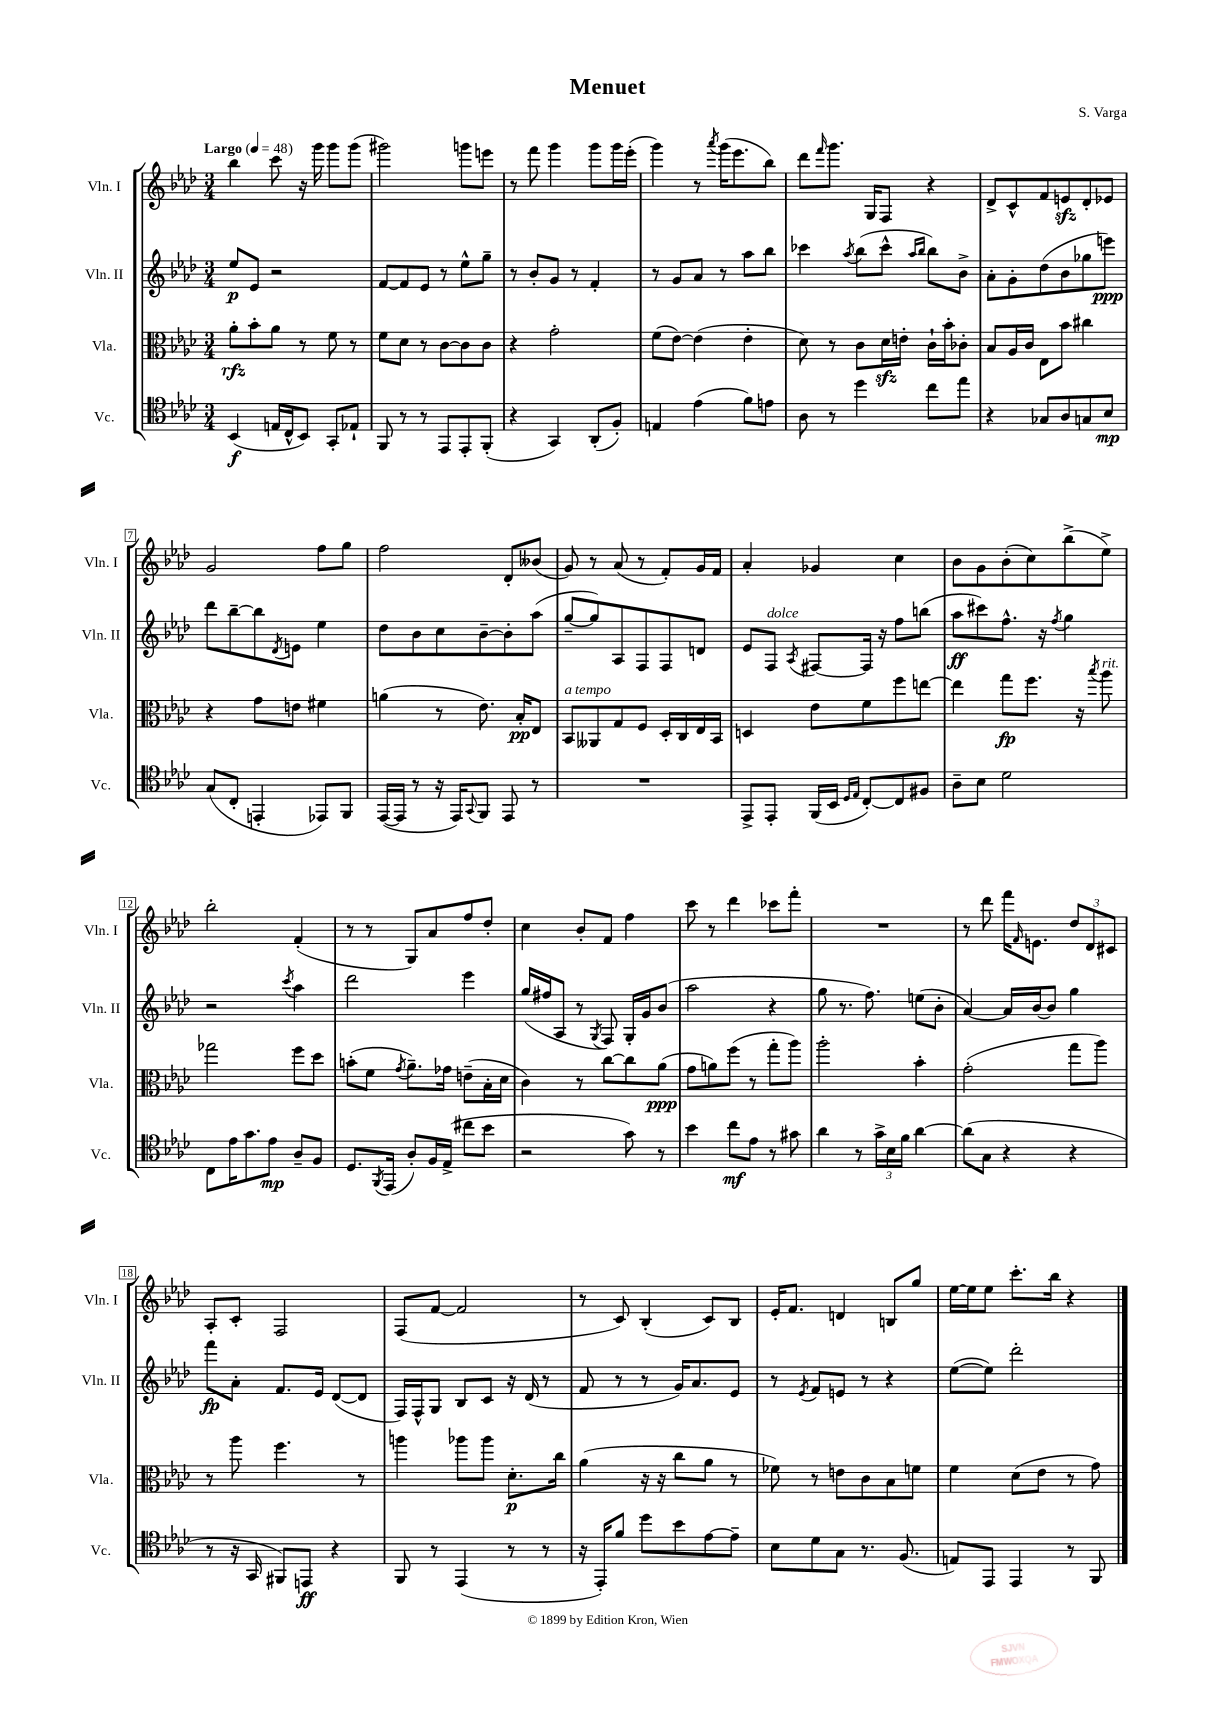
\header { title = "Menuet" composer = "S. Varga" }
<<
\new StaffGroup <<
\new Staff = "s0" \with { instrumentName = "Vln. I" shortInstrumentName = "Vln. I" } {
    \clef treble \key aes \major \numericTimeSignature \time 3/4 \tempo "Largo" 4 = 48
    bes''4 c'''8 r16 g'''16 g'''8 g'''8( |
    gis'''2) g'''8 e'''8 |
    r8 f'''8 g'''4 g'''8 g'''16 ees'''16-.( |
    g'''4) r8 \acciaccatura { aes'''8 } g'''16( ees'''8. bes''8) |
    des'''8 \grace { f'''16 } g'''8. g16 f8 r4 |
    des'8-> c'8-^ f'8 e'8\sfz des'8-. ees'8 |
    g'2 f''8 g''8 |
    f''2 des'8-. beses'8( |
    g'8) r8 aes'8( r8 f'8-.) g'16 f'16 |
    aes'4-. ges'4 c''4 |
    bes'8 g'8 bes'8-.( c''8) bes''8->( ees''8->) |
    bes''2-. f'4-.( |
    r8 r8 g8) aes'8 f''8 des''8-. |
    c''4 bes'8-. f'8 f''4 |
    c'''8 r8 des'''4 ces'''8 f'''8-. |
    R2. |
    r8 des'''8 f'''16 \grace { f'16 } e'8. \tuplet 3/2 { des''8 des'8 cis'8 } |
    aes8-. c'8-. f2 |
    f8( f'8~ f'2 |
    r8 c'8) bes4-.( c'8) bes8 |
    ees'16-. f'8. d'4 b8 g''8 |
    ees''16~ ees''16 ees''8 c'''8.-. bes''16 r4 \bar "|." |
}
\new Staff = "s1" \with { instrumentName = "Vln. II" shortInstrumentName = "Vln. II" } {
    \clef treble \key aes \major \numericTimeSignature \time 3/4
    ees''8\p ees'8 r2 |
    f'8~ f'8 ees'8 r8 ees''8-^ g''8-- |
    r8 bes'8-. g'8 r8 f'4-. |
    r8 g'8 aes'8 r8 aes''8 bes''8 |
    ces'''4 \acciaccatura { aes''8 } bes''8( ces'''8-^ \grace { aes''16 bes''16 } bes''8) bes'8-> |
    aes'8-. g'8-. des''8( bes'8 ges''8 e'''8\ppp) |
    des'''8 bes''8~-- bes''8 \acciaccatura { des'8 } e'8 ees''4 |
    des''8 bes'8 c''8 bes'8~-- bes'8-. aes''8( |
    g''8~-- g''8) aes8 f8 f8 d'8 |
    ees'8 f8^\markup { \italic "dolce" } \acciaccatura { aes8 } fis8~ fis16 r16 f''8 b''8( |
    aes''8\ff cis'''8) f''8.-^ r16 \acciaccatura { f''8 } g''4 |
    r2 \acciaccatura { c'''8 } aes''4 |
    des'''2 ees'''4 |
    g''16( fis''16 aes8 r8 \acciaccatura { g8 } f8) g16-. g'16 bes'8( |
    aes''2 r4 |
    g''8 r8. f''8.) e''8( bes'8-. |
    aes'4~) aes'16 bes'16~ bes'8 g''4 |
    f'''8\fp aes'8-. f'8. ees'16 des'8~( des'8 |
    f16) f16-^ g8 bes8 c'8 r16 des'16( r8 |
    f'8 r8 r8 g'16) aes'8. ees'8 |
    r8 \acciaccatura { ees'8 } f'8 e'8 r8 r4 |
    ees''8~( ees''8) des'''2-. \bar "|." |
}
\new Staff = "s2" \with { instrumentName = "Vla." shortInstrumentName = "Vla." } {
    \clef alto \key aes \major \numericTimeSignature \time 3/4
    aes'8-.\rfz bes'8-. aes'8 r8 f'8 r8 |
    f'8 des'8 r8 c'8~ c'8 c'8 |
    r4 g'2-. |
    f'8( ees'8~) ees'4( ees'4-. |
    des'8) r8 c'8 des'16\sfz e'16-. c'16-! bes'16-. ces'8-. |
    bes8 aes16 c'16 ees8 bes'8 cis''4 |
    r4 g'8 e'8 fis'4 |
    a'4( r8 ees'8.) bes16-.\pp ees8 |
    bes,8^\markup { \italic "a tempo" } aeses,8 g8 f8 des16-. c16 ees16 bes,16 |
    d4 ees'8 f'8 f''8 e''8~ |
    e''4 g''8\fp f''8. r16 \acciaccatura { bes''8 } aes''8^\markup { \italic "rit." } |
    ges''2 f''8 des''8 |
    b'8-.( f'8 \acciaccatura { g'8 } aes'8.--) ges'16 e'8--( bes16-. des'16 |
    c'4) r8 c''8~ c''8 aes'8\ppp( |
    g'8 a'8) f''8( r8 g''8-. aes''8) |
    aes''2-. bes'4-. |
    g'2-.( g''8 aes''8) |
    r8 aes''8 f''4. r8 |
    a''4 aes''8 aes''8 des'8.-.\p c''16 |
    aes'4( r16 r16 c''8 aes'8 r8 |
    fes'8) r8 e'8 c'8 bes8 f'8 |
    f'4 des'8( ees'8 r8 g'8) \bar "|." |
}
\new Staff = "s3" \with { instrumentName = "Vc." shortInstrumentName = "Vc." } {
    \clef tenor \key aes \major \numericTimeSignature \time 3/4
    bes,4\f( e16 c16-^ bes,8) g,8-. ees8-! |
    f,8 r8 r8 ees,8 ees,8-. f,8-.( |
    r4 g,4) aes,8-.( f8-.) |
    e4 ees'4( f'8) e'8 |
    aes8 r8 des''4 c''8 ees''8 |
    r4 ges8 aes8 g8 bes8\mp |
    g8( c8-. e,4-. ees,8) f,8 |
    ees,16~( ees,16 r8 r16 ees,16) \appoggiatura { g,8 } f,8 ees,8 r8 |
    R2. |
    ees,8-> ees,8-. f,16( bes,16 \grace { des16 ees16 } c8~-.) c8 fis8 |
    aes8-- bes8 des'2 |
    c8 ees'16 g'8. ees'8\mp aes8-- f8 |
    des8. \acciaccatura { f,8 } ees,16( aes8-.) f16 ees16->( cis''8 bes'8 |
    r2 g'8) r8 |
    bes'4 c''8\mf ees'8 r8 gis'8 |
    aes'4 r8 \tuplet 3/2 { g'16-> bes16 f'16 } aes'4~ |
    aes'8( g8 r4 r4 |
    r8 r16 g,16 fis,8) e,8\ff r4 |
    f,8 r8 ees,4( r8 r8 |
    r16 ees,16-.) f'8 des''8 bes'8 ees'8~ ees'8-- |
    bes8 des'8 g8 r8. f8.( |
    e8) ees,8 ees,4 r8 f,8 \bar "|." |
}
>>
>>
\layout { \context { \Score \override BarNumber.stencil = #(make-stencil-boxer 0.1 0.3 ly:text-interface::print) } }
